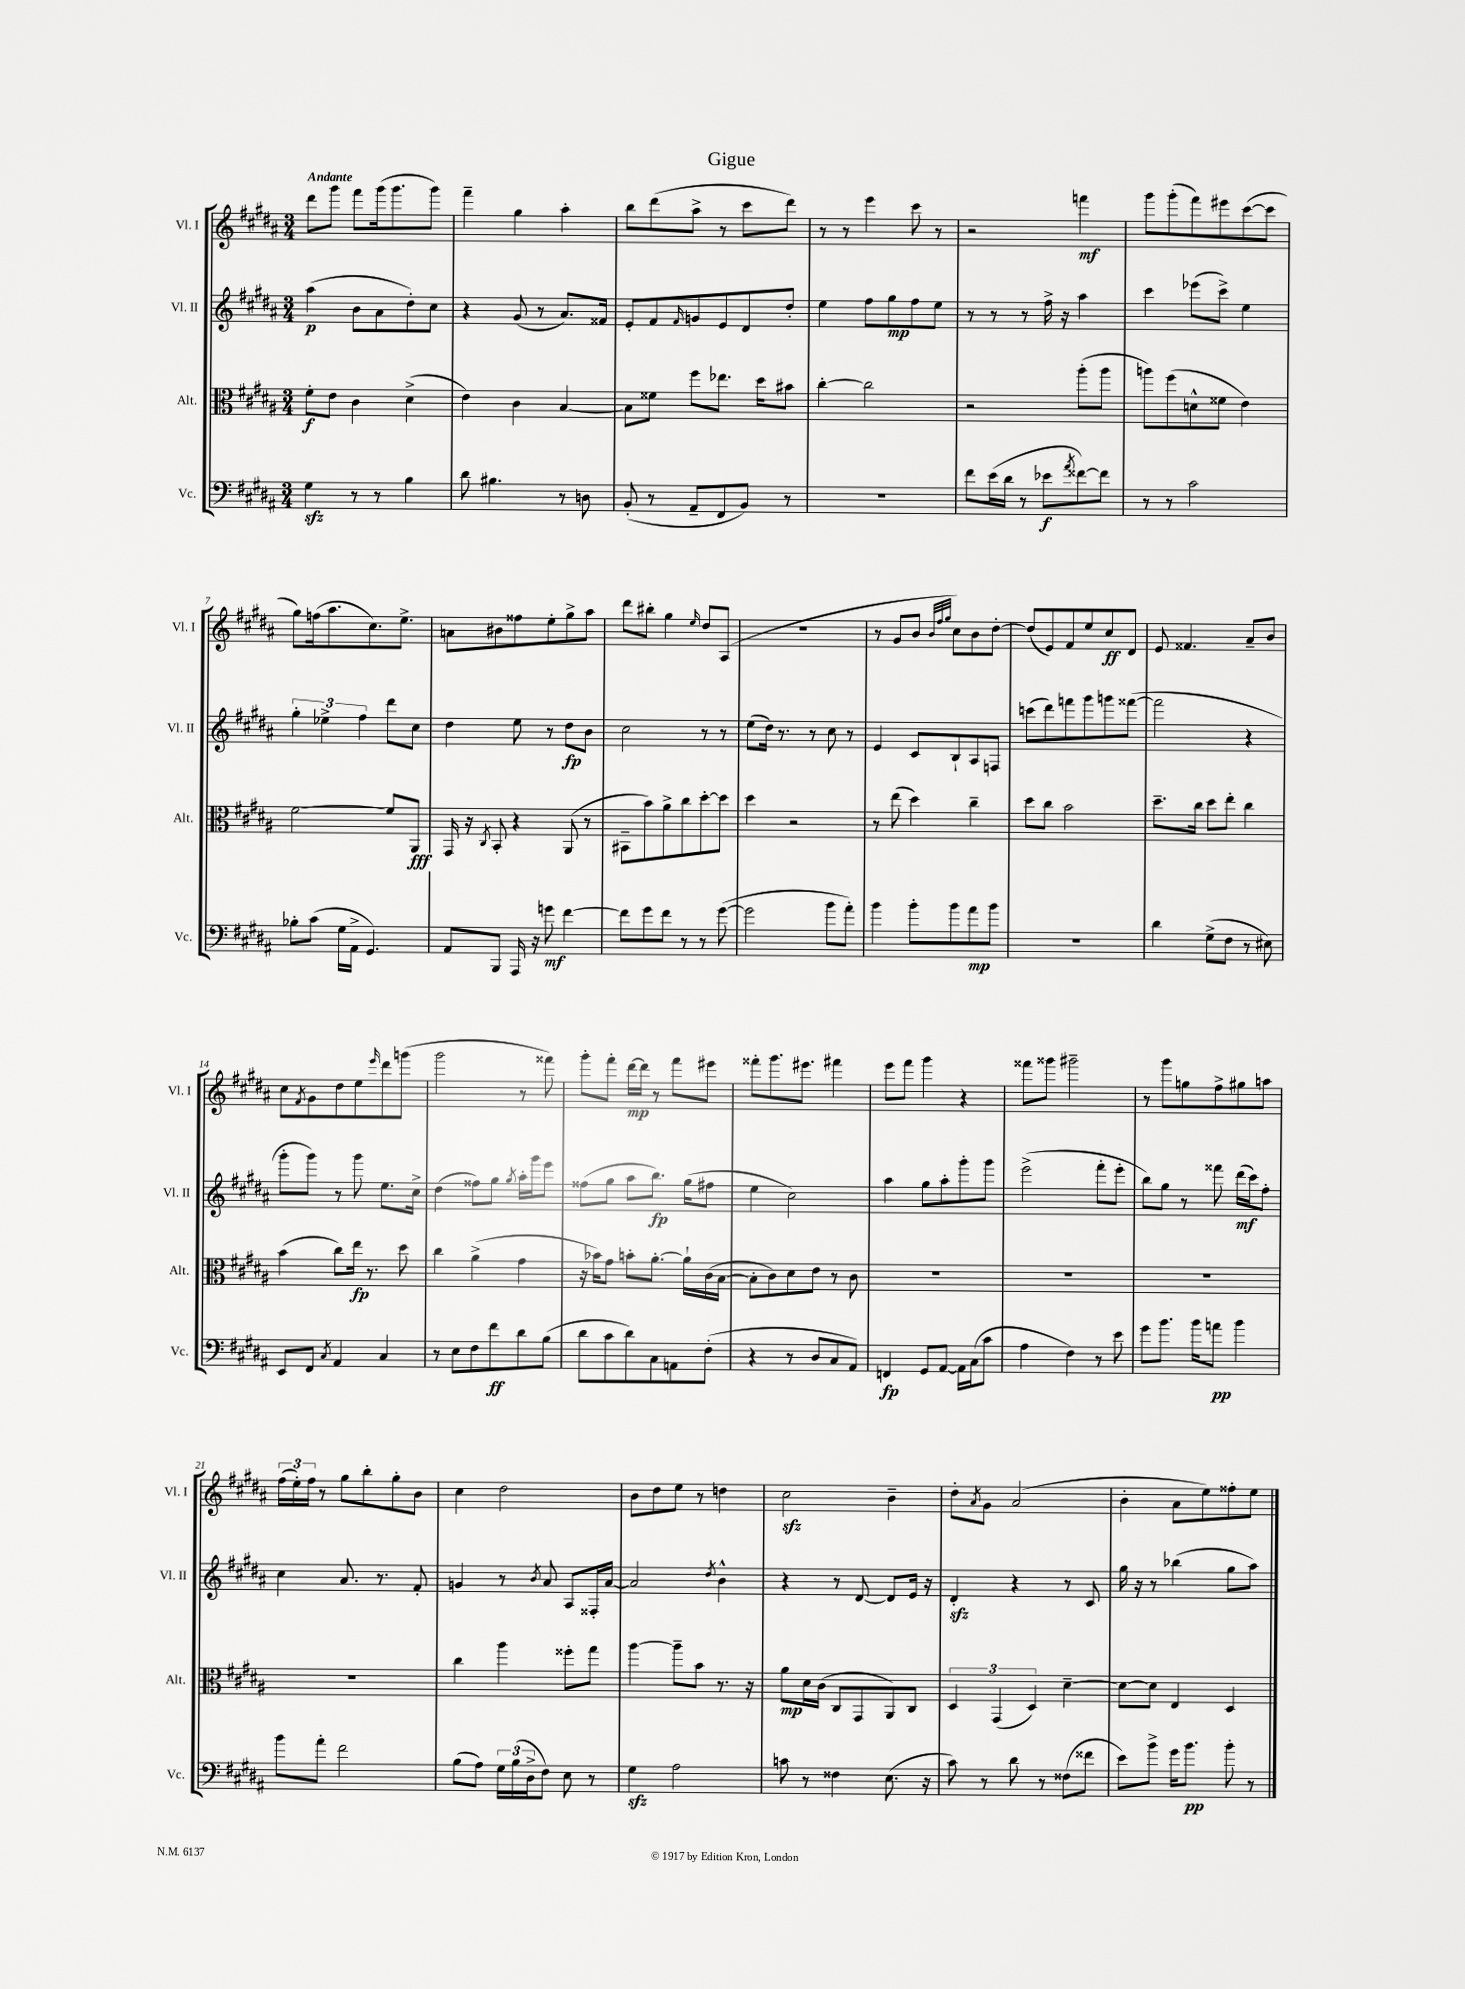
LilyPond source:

\header { title = "Gigue" }
<<
\new StaffGroup <<
\new Staff = "s0" \with { instrumentName = "Vl. I" shortInstrumentName = "Vl. I" } {
    \clef treble \key b \major \numericTimeSignature \time 3/4 \tempo "Andante"
    dis'''8 gis'''8 fis'''8 gis'''16( gis'''8. gis'''8) |
    fis'''4-- gis''4 ais''4-. |
    b''8 dis'''8( ais''8-> r8 cis'''8 dis'''8) |
    r8 r8 e'''4 cis'''8 r8 |
    r2 f'''4\mf |
    gis'''8 gis'''8-.( fis'''8) eis'''8 cis'''8~( cis'''8 |
    gis''8) f''16( ais''8. cis''8.) e''8.-> |
    a'8 bis'8 fisis''8 e''8-. gis''8-> ais''8 |
    dis'''8 bis''8-. gis''4 \grace { e''16 } dis''8 ais8( |
    R2. |
    r8 gis'8 b'8 \grace { b'32 fis''32 gis''32 } cis''8) b'8 dis''8~-. |
    dis''8( e'8) fis'8 e''8 cis''8\ff dis'8 |
    e'8 fisis'4. ais'8-- b'8 |
    cis''8 \acciaccatura { fis'8 } gis'8 dis''8 e''8 \grace { e'''16 } dis'''8 g'''8( |
    gis'''2 r8 fisis'''8) |
    gis'''8-. fis'''8-. dis'''16~\mp dis'''16 r8 fis'''8 eis'''8 |
    fisis'''8-. gis'''8. eis'''8. fis'''4 |
    e'''8 fis'''8 gis'''4 r4 |
    fisis'''8 gisis'''8 gis'''2-- |
    r8 gis'''8 g''8 fis''8-> gis''8 a''8 |
    \tuplet 3/2 { fis''16( e''16-.) fis''16 } r8 gis''8 b''8-. gis''8-. b'8 |
    cis''4 dis''2 |
    b'8 dis''8 e''8 r8 d''4 |
    cis''2\sfz b'4-- |
    dis''8-. \acciaccatura { ais'8 } gis'8 ais'2( |
    b'4-. ais'8 e''8) fisis''8-. e''8 \bar "|." |
}
\new Staff = "s1" \with { instrumentName = "Vl. II" shortInstrumentName = "Vl. II" } {
    \clef treble \key b \major \numericTimeSignature \time 3/4
    ais''4\p( b'8 ais'8 dis''8-.) cis''8 |
    r4 gis'8( r8 ais'8.) fisis'16 |
    e'8-. fis'8 \grace { fis'16 } g'8 e'8 dis'8 dis''8-. |
    e''4 fis''8 gis''8\mp fis''8 e''8 |
    r8 r8 r8 fis''16-> r16 ais''4 |
    cis'''4 ees'''8( cis'''8->) e''4 |
    \tuplet 3/2 { gis''4-. ees''4-> fis''4 } dis'''8 cis''8 |
    dis''4 e''8 r8 dis''8\fp b'8 |
    cis''2 r8 r8 |
    e''8( dis''16) r8. r8 cis''8 r8 |
    e'4 cis'8 b8-! ais8 f8 |
    c'''8( dis'''8) f'''8 gis'''8 g'''8 fisis'''8~( |
    fisis'''2 r4 |
    gis'''8-. gis'''8) r8 gis'''8 e''8. cis''16-> |
    dis''4( fisis''8) gis''8 \acciaccatura { gis''8 } ais''16-. gis'''16 e'''8 |
    fisis''8( gis''8 ais''8 b''8.\fp) gis''16( fis''8 |
    e''4 cis''2) |
    ais''4 gis''8 ais''8-. gis'''8-. gis'''8 |
    e'''2->( fis'''8-. e'''8-. |
    b''8) gis''8 r8 fisis'''8 dis'''16\mf( cis'''16) fis''8-. |
    cis''4 ais'8. r8. fis'8-. |
    g'4 r8 \acciaccatura { b'8 } ais'8 ais8 fisis16-. ais'16~ |
    ais'2 \acciaccatura { dis''8 } b'4-^ |
    r4 r8 dis'8~ dis'8 e'16 r16 |
    dis'4-.\sfz r4 r8 cis'8 |
    gis''16 r16 r8 bes''4( gis''8 ais''8) \bar "|." |
}
\new Staff = "s2" \with { instrumentName = "Alt." shortInstrumentName = "Alt." } {
    \clef alto \key b \major \numericTimeSignature \time 3/4
    fis'8-.\f e'8 cis'4 dis'4->( |
    e'4) cis'4 b4~ |
    b8 fisis'8 fis''8 ees''8. dis''16 bis'8 |
    cis''4~-. cis''2 |
    r2 ais''8-.( ais''8 |
    a''8) fis''8( d'8-^ fisis'8 e'4) |
    fis'2~ fis'8 ais,8\fff |
    gis,16 r16 \acciaccatura { cis8 } b,8-. r4 ais,8( r8 |
    bis,8-- b'8) ais'8-> cis''8 dis''8~-. dis''8 |
    dis''4 r2 |
    r8 e''8( dis''4) cis''4-- |
    dis''8 cis''8 b'2 |
    dis''8.-- cis''16 dis''8 e''8-. cis''4 |
    b'4( cis''8) e''16\fp r8. dis''8 |
    cis''4 ais'4->( gis'4 |
    r16 bes'16) gis'8 b'8-. ais'8.~-. ais'16-! cis'16( b16~ |
    b8-. cis'8) dis'8 e'8 r8 cis'8 |
    R2. |
    R2. |
    R2. |
    R2. |
    cis''4 ais''4 fisis''8-. gis''8 |
    ais''4~ ais''8-- b'8 r8. r16 |
    ais'8\mp dis'16 cis'16( cis8 gis,8 ais,8) cis8 |
    \tuplet 3/2 { dis4 gis,4( dis4) } dis'4~-- |
    dis'8~ dis'8 e4 dis4 \bar "|." |
}
\new Staff = "s3" \with { instrumentName = "Vc." shortInstrumentName = "Vc." } {
    \clef bass \key b \major \numericTimeSignature \time 3/4
    gis4\sfz r8 r8 b4 |
    dis'8 bis4. r8 d8 |
    b,8-.( r8 ais,8-- fis,8 b,8) r8 |
    R2. |
    fis'8 e'16( dis'16 r8 ees'8\f \acciaccatura { ais'8 } fisis'8~) fisis'8 |
    r8 r8 cis'2 |
    bes8-. cis'8( gis16 ais,16-> gis,4.) |
    ais,8 b,,8 ais,,16 r16 g'8\mf fis'4~ |
    fis'8 gis'8 fis'8 r8 r8 gis'8~( |
    gis'2 b'8 ais'8-.) |
    b'4 b'8-. b'8 ais'8\mp b'8 |
    R2. |
    dis'4 gis8->( fis8 r8 eis8) |
    e,8 fis,8 \acciaccatura { cis8 } ais,4 cis4 |
    r8 e8 fis8 fis'8\ff dis'8 b8( |
    dis'8 cis'8 dis'8) cis8 a,8 fis8-.( |
    r4 r8 dis8 cis8 ais,8) |
    f,4\fp gis,8 ais,8~ ais,16 cis16( cis'8 |
    ais4 fis4) r8 e'8 |
    gis'8 b'8. b'16 a'8\pp b'4 |
    b'8 ais'8-. fis'2 |
    b8( ais8) \tuplet 3/2 { gis16 b16( dis16-> } fis8) e8 r8 |
    gis4\sfz ais2 |
    c'8 r8 fisis4 e8.( r16 |
    cis'8) r8 dis'8 r8 fisis8( fisis'8 |
    e'8) b'8-> gis'16 b'8.\pp b'8-. r8 \bar "|." |
}
>>
>>
